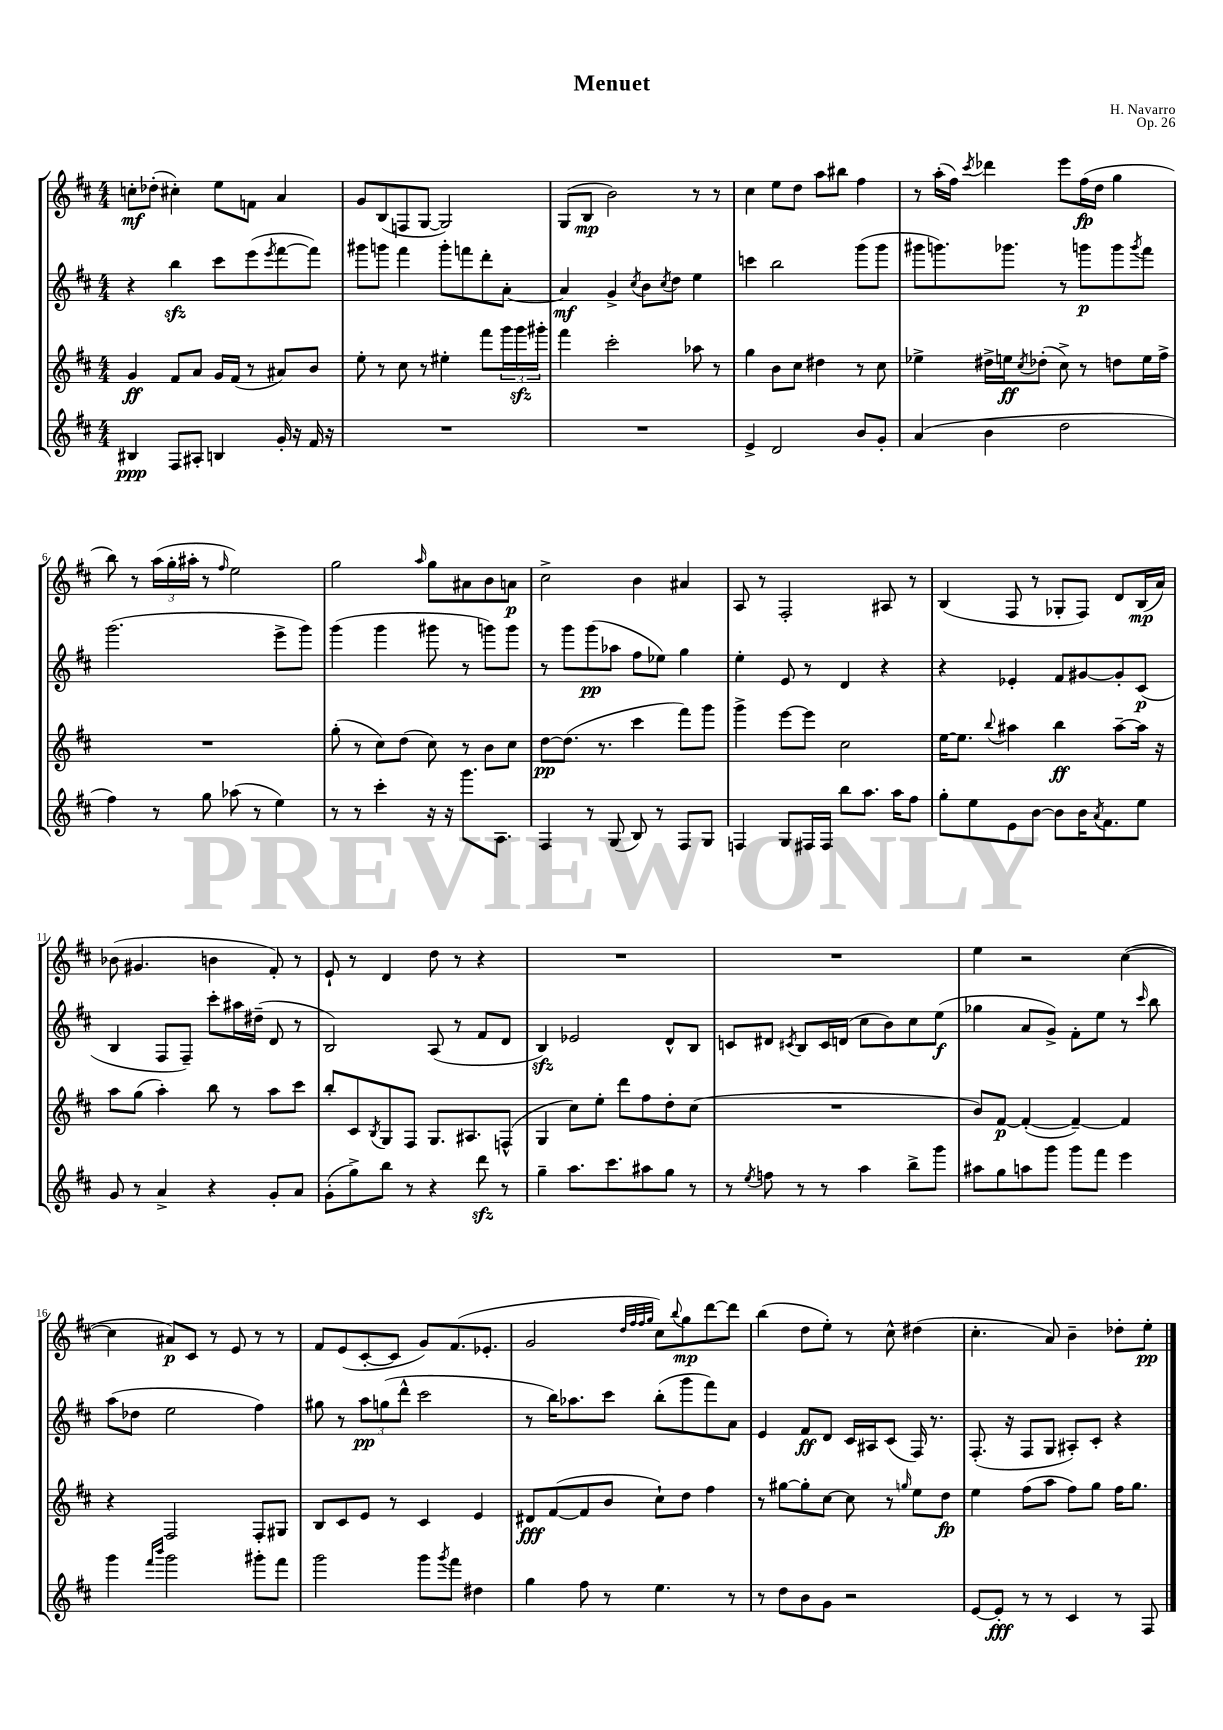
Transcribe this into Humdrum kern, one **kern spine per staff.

**kern	**kern	**kern	**kern
*staff4	*staff3	*staff2	*staff1
*clefG2	*clefG2	*clefG2	*clefG2
*k[f#c#]	*k[f#c#]	*k[f#c#]	*k[f#c#]
*M4/4	*M4/4	*M4/4	*M4/4
4B#/	4g/	4r	8cc'\L
.	.	.	(8dd-'\J
8F#/L	8f#/L	4bb\	4cc#'\)
8A#'/J	8a/J	.	.
4B/	16g/LL	8ccc#\L	8ee\L
.	(16f#/JJ	.	.
.	8r	(8eee\	8f\J
.	.	8qeee/	.
16g'/	8a#/L)	[8fff#\	4a/
16r	.	.	.
16f#/	8b/J	8fff#\]J)	.
16r	.	.	.
=	=	=	=
1r	8ee'\	8ggg#\L	8g/L
.	8r	8ggg\J	(8B/
.	8cc#\	4fff#\	8F/
.	8r	.	[8G/J
.	4ee#'\	8ggg'\L	2G/])
.	.	8fff\	.
.	8fff#\L	8ddd'\	.
.	24ggg\L	[8a'\J	.
.	24ggg\	.	.
.	24ggg#'\JJ	.	.
=	=	=	=
1r	4fff#\	4a/]	(8G/L
.	.	.	8B/J
.	2ccc#'\	4g^/	2b\)
.	.	8qcc#/	.
.	.	8b\L	.
.	.	8qcc#/	.
.	.	8dd\J	.
.	8aa-\	4ee\	8r
.	8r	.	8r
=	=	=	=
4e^/	4gg\	4ccc\	4cc#\
2d/	8b\L	2bb\	8ee\L
.	8cc#\J	.	8dd\J
.	4dd#\	.	8aa\L
.	.	.	8bb#\J
8b/L	8r	(8ggg\L	4ff#\
8g'/J	8cc#\	8ggg\J	.
=	=	=	=
(4a/	4ee-^\	8ggg#\L	8r
.	.	8.ggg\)	(16aa'\LL
.	.	.	16ff#\JJ)
.	.	.	8qccc#/
4b\	16dd#^\LL	.	4ddd-\
.	16ee\J	8.ggg-\J	.
.	8qcc#/	.	.
.	(8dd-'\J	.	.
2dd\	8cc#^\)	8r	8eee\L
.	8r	8ggg\L	(16ff#\L
.	.	.	16dd\JJ
.	8dd\L	8ggg\	4gg\
.	.	8qggg/	.
.	16ee\L	8fff#\J	.
.	16ff#^\JJ	.	.
=	=	=	=
4ff#\)	1r	(2.ggg\	8bb\)
.	.	.	8r
8r	.	.	(24aa\LL
.	.	.	24gg'\
.	.	.	24aa#'\JJ
8gg\	.	.	8r
.	.	.	16qqff#/
(8aa-\	.	.	2ee\)
8r	.	.	.
4ee\)	.	8eee^\L	.
.	.	8ggg\J)	.
=	=	=	=
8r	(8gg'\	(4ggg\	2gg\
8r	8r	.	.
4ccc#'\	8cc#\L)	4ggg\	.
.	(8dd\J	.	.
.	.	.	16qqaa/
16r	8cc#\)	8ggg#\	8gg\L
16r	.	.	.
8.ggg\L	8r	8r	8a#\
.	8b\L	8ggg\L)	8b\
8.A\J	.	.	.
.	8cc#\J	8ggg\J	8a\J
=	=	=	=
4F#/	[8dd\L	8r	2cc#^\
.	(8.dd\]J	8ggg\L	.
8r	.	(8ggg\	.
.	8.r	.	.
(8G/	.	8aa-\J	.
8B/)	4ccc#\	8ff#\L	4b\
8r	.	8ee-\J)	.
8F#/L	8fff#\L)	4gg\	4a#/
8G/J	8ggg\J	.	.
=	=	=	=
4F/	4ggg^\	4ee'\	8A/
.	.	.	8r
8G/L	[8eee\L	8e/	2F#'/
16F#/L	8eee\]J	8r	.
16F#/JJ	.	.	.
8bb\L	2cc#\	4d/	.
8.aa\J	.	.	.
.	.	4r	8A#/
16aa\LK	.	.	.
8ff#\J	.	.	8r
=	=	=	=
8gg'\L	[16ee\LK	4r	(4B/
.	8.ee\]J	.	.
8ee\	.	.	.
.	8qqbb/	.	.
8e\	4aa#\	4e-'/	8F#/
[8b\J	.	.	8r
8b\]L	4bb\	8f#/L	8G-'/L
16b\K	.	[8g#/	8F#/J)
8qa/	.	.	.
8.f#\	.	.	.
.	[8aa#~\L	8g#'/]	8d/L
8ee\J	16aa#\]Jk	(8c#/J	(16B/L
.	16r	.	16a/JJ)
=	=	=	=
8g/	8aa\L	4B/	(8b-\
8r	(8gg\J	.	4.g#/
4a^/	4aa'\)	8F#/L	.
.	.	8F#~/J)	.
4r	8bb\	8ccc#'\L	4b\
.	8r	16aa#\L	.
.	.	(16dd#~\JJ	.
8g'/L	8aa\L	8d/	8f#'/)
8a/J	8ccc#\J	8r	8r
=	=	=	=
(8g'\L	8bb'/L	2B/)	8e`/
8gg^\)	8c#/	.	8r
.	8qB/	.	.
8bb\J	8G/	.	4d/
8r	8F#/J	.	.
4r	8.G/L	(8A/	8dd\
.	.	8r	8r
.	8.A#/	.	.
8ddd\	.	8f#/L	4r
8r	(8F^^/J	8d/J	.
=	=	=	=
4gg~\	4G/	4B/)	1r
8.aa\L	8cc#\L)	2e-/	.
.	8ee'\J	.	.
8.ccc#\	.	.	.
.	8ddd\L	.	.
8aa#\	8ff#\	.	.
8gg\J	8dd'\	8d^^/L	.
8r	(8cc#\J	8B/J	.
=	=	=	=
8r	1r	8c/L	1r
8qee/	.	.	.
8ff\	.	8d#/J	.
.	.	8qc#/	.
8r	.	8B/L	.
8r	.	16c#/L	.
.	.	(16d/JJ	.
4aa\	.	8cc#\L	.
.	.	8b\)	.
8bb^\L	.	8cc#\	.
8ggg\J	.	(8ee\J	.
=	=	=	=
8aa#\L	8b/L)	4gg-\	4ee\
8gg\	[8f#/J	.	.
8aa\	(4f#'/_	8a/L	2r
8ggg\J	.	8g^/J)	.
8ggg\L	4f#~/_)	8f#'\L	.
8fff#\J	.	8ee\J	.
4eee\	4f#/]	8r	([4cc#\
.	.	16qqccc#/	.
.	.	8bb\	.
=	=	=	=
4ggg\	4r	(8aa\L	4cc#\]
.	.	8dd-\J	.
16qqfff#/LL	.	.	.
16qqbbb/JJ	.	.	.
2ggg\	2F#/	2ee\	8a#/L)
.	.	.	8c#/J
.	.	.	8r
.	.	.	8e/
8ggg#'\L	8F#'/L	4ff#\)	8r
8fff#\J	8G#/J	.	8r
=	=	=	=
2ggg\	8B/L	8gg#\	8f#/L
.	8c#/	8r	(8e/
.	8e/J	12aa\L	[8c#'/
.	.	(12gg\	.
.	8r	.	8c#/]J
.	.	12ddd^^\J	.
8ggg\L	4c#/	2ccc#\	8g/L)
8qggg/	.	.	.
8fff#\J	.	.	(8.f#/
4dd#\	4e/	.	.
.	.	.	8.e-'/J
=	=	=	=
4gg\	8d#/L	8r	2g/
.	([8f#/	16bb\LK)	.
.	.	8.aa-\	.
8ff#\	8f#/]	.	.
8r	8b/J	8ccc#\J	.
.	.	.	32qqdd/LLL
.	.	.	32qqff#/
.	.	.	32qqff#/
.	.	.	32qqgg/JJJ
4.ee\	8cc#`\L)	(8bb'\L	8cc#\L)
.	.	.	8qqbb/
.	8dd\J	8ggg\	8gg\
.	4ff#\	8fff#\)	[8ddd\
8r	.	8a\J	8ddd\]J
=	=	=	=
8r	8r	4e/	(4bb\
8dd\L	[8gg#\L	.	.
8b\	8gg#'\]	8f#/L	8dd\L
8g\J	[8cc#\J	8d/J	8ee'\J)
2r	8cc#\]	16c#/LL	8r
.	.	16A#/J	.
.	8r	(8c#/J	8cc#^^\
.	16qqgg/	.	.
.	8ee\L	16F#/)	(4dd#\
.	.	8.r	.
.	8dd\J	.	.
=	=	=	=
[8e/L	4ee\	(8.F#'/	4.cc#'\
8e'/]J	.	.	.
.	.	16r	.
8r	(8ff#\L	8F#/L	.
8r	8aa\J	8G/J	8a/)
4c#/	8ff#\L)	8A#'/L)	4b~\
.	8gg\J	8c#'/J	.
8r	16ff#\LK	4r	8dd-'\L
.	8.gg\J	.	.
8F#/	.	.	8ee'\J
==	==	==	==
*-	*-	*-	*-
